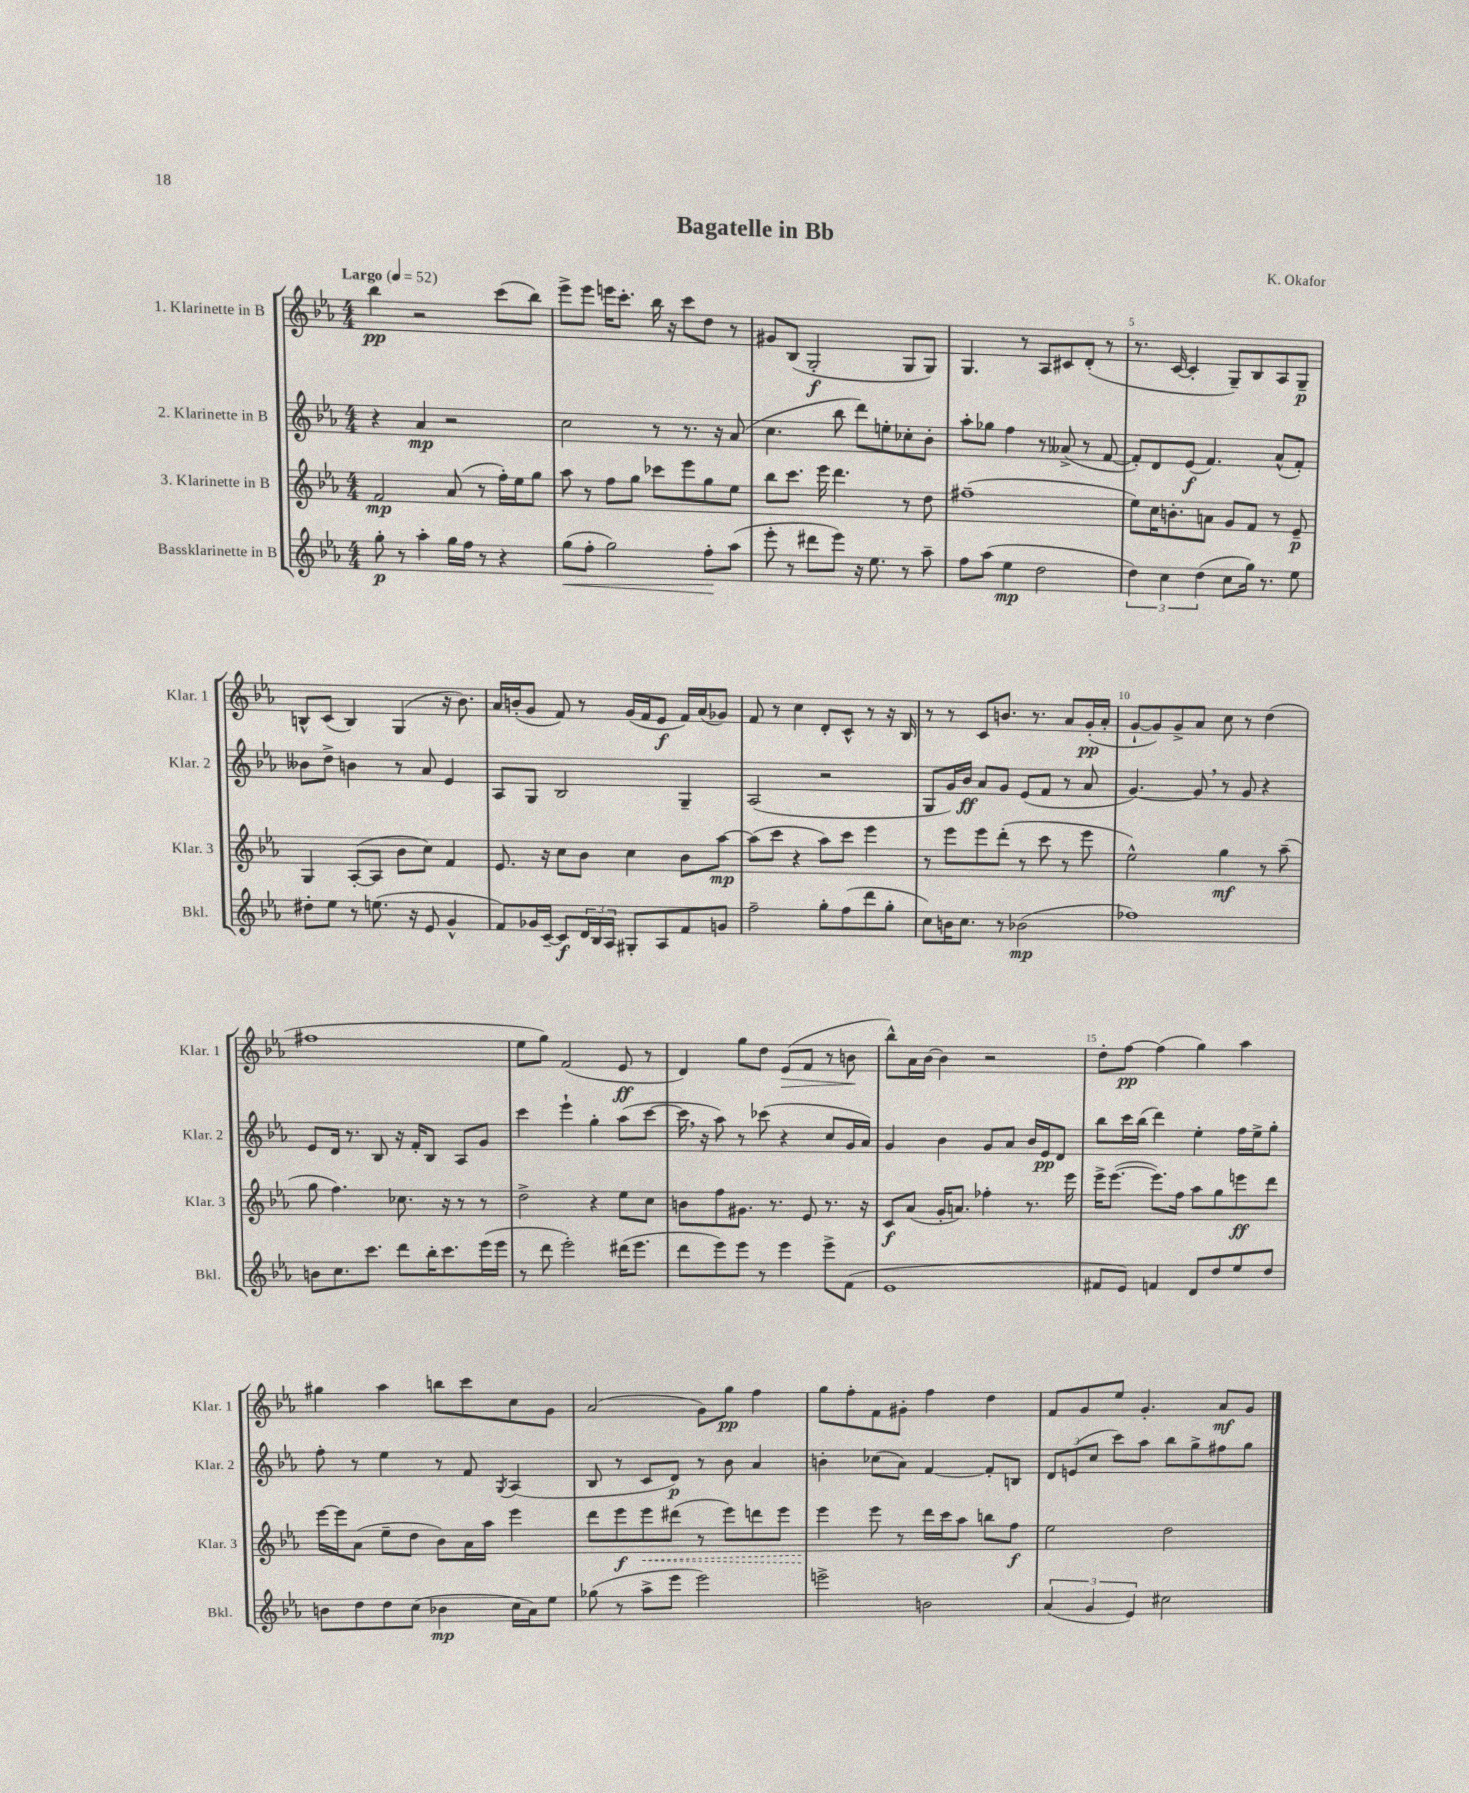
\header { title = "Bagatelle in Bb" composer = "K. Okafor" }
<<
\new StaffGroup <<
\new Staff = "s0" \with { instrumentName = "1. Klarinette in B" shortInstrumentName = "Klar. 1" } {
    \clef treble \key ees \major \numericTimeSignature \time 4/4 \tempo "Largo" 4 = 52
    bes''4\pp r2 c'''8( bes''8) |
    ees'''8-> ees'''8 e'''16 c'''8.-. bes''16 r16 c'''8 d''8 r8 |
    gis'8 bes8( g2-.\f g8 g8) |
    g4. r8 aes8 cis'8 d'8-.( r8 |
    r8. c'16~ c'4-. g8--) bes8 aes8 g8--\p |
    b8-^ c'8( b4) g4( r16 bes'8.) |
    aes'16 b'16-.( g'8 f'8) r8 g'16( f'16 ees'8\f f'16) aes'16( ges'8) |
    f'8 r8 c''4 d'8-. c'8-^ r8 r16 bes16 |
    r8 r8 c'8 b'8. r8. aes'8 g'16-.\pp( aes'16-. |
    g'8~-! g'8) g'8-> aes'8 c''8 r8 d''4( |
    fis''1 |
    ees''8 g''8) f'2( ees'8\ff r8 |
    d'4) g''8 d''8 ees'8\>( f'8 r8 b'8\! |
    bes''8-^) aes'16 bes'16~ bes'4 r2 |
    d''8-. f''8~\pp f''4( g''4) aes''4 |
    gis''4 aes''4 b''8 c'''8 c''8 g'8 |
    aes'2( g'8) g''8\pp f''4 |
    g''8 f''8-. f'8 gis'8-. f''4 d''4 |
    f'8 g'8 ees''8 g'4.-. aes'8\mf g'8 \bar "|." |
}
\new Staff = "s1" \with { instrumentName = "2. Klarinette in B" shortInstrumentName = "Klar. 2" } {
    \clef treble \key ees \major \numericTimeSignature \time 4/4
    r4 aes'4\mp r2 |
    c''2 r8 r8. r16 aes'8( |
    c''4. bes''8 d'''8) e''8-. ces''8-. bes'8-. |
    aes''8-. ges''8 f''4 r8 aeses'8->( r8 f'8~ |
    f'8-.) d'8 ees'8\f( f'4.) aes'8-^( f'8-.) |
    beses'8 d''8-> b'4 r8 aes'8 ees'4 |
    aes8 g8 bes2 g4-- |
    aes2( r2 |
    g8 g'16) bes'16\ff aes'8 g'8 ees'8( f'8 r8 aes'8 |
    g'4.~) g'8 \breathe r8 g'8 r4 |
    ees'8 d'16 r8. bes8 r16 f'16-. bes8 aes8 g'8 |
    c'''4 ees'''4-! g''4-. aes''8( c'''8~ |
    c'''16 \breathe r16 aes''8) r8 ces'''8( r4 c''8 g'16 aes'16) |
    g'4 bes'4 g'8 aes'8 bes'16 ees'16\pp d'8 |
    bes''8 c'''16 bes''16( d'''4) ees''4-. f''16 ees''16-> g''8-. |
    f''8-. r8 ees''4 r8 f'8 \acciaccatura { g8 } aes4( |
    bes8 r8 c'8 d'8\p) r8 bes'8 aes'4 |
    b'4-. ces''8( aes'8) f'4~ f'8-. b8 |
    \tuplet 3/2 { d'8 e'8( c''8 } c'''8) aes''8 bes''8 g''8-> fis''8 g''8 \bar "|." |
}
\new Staff = "s2" \with { instrumentName = "3. Klarinette in B" shortInstrumentName = "Klar. 3" } {
    \clef treble \key ees \major \numericTimeSignature \time 4/4
    f'2\mp aes'8( r8 f''16-.) ees''16 g''8 |
    aes''8 r8 f''8 g''8 ces'''8 ees'''8 g''8 ees''8 |
    bes''8 c'''8. ees'''16 d'''4. r8 d''8 |
    fis''1--( |
    ees''8) c''16 b'8.-. a'8 g'8 f'8 r8 ees'8--\p |
    g4 aes8~-.( aes8 bes'8 c''8) f'4 |
    ees'8. r16 c''8 bes'8 c''4 bes'8 aes''8~\mp |
    aes''8( c'''8 r4 aes''8) c'''8 ees'''4 |
    r8 ees'''8 ees'''8 d'''8-.( r8 c'''8 r8 ees'''8 |
    ees''2-^) g''4\mf r8 aes''8--( |
    g''8 f''4.) ces''8. r16 r8 r8 |
    d''2-> r4 ees''8 c''8 |
    b'8 f''8 gis'8. r8. ees'8 r8. r16 |
    c'8\f aes'8( g'16-. a'8.) fes''4-. r8. ees'''16 |
    ees'''16-> ees'''8.~( ees'''8.) f''16 aes''8 g''8 e'''8\ff d'''8 |
    ees'''16~ ees'''16 aes'8( ees''8-- d''8 bes'8) aes'16 aes''16 ees'''4 |
    d'''8 ees'''8\f \once \override Hairpin.style = #'dashed-line ees'''8\< dis'''8( r8 ees'''8) d'''8 ees'''8 |
    ees'''4\! ees'''8 r8 d'''16 c'''16 aes''8 b''8 f''8\f |
    ees''2 d''2 \bar "|." |
}
\new Staff = "s3" \with { instrumentName = "Bassklarinette in B" shortInstrumentName = "Bkl." } {
    \clef treble \key ees \major \numericTimeSignature \time 4/4
    g''8-.\p r8 aes''4-. g''16 f''16 r8 r4 |
    g''8\<( f''8-. g''2) f''8-.\! aes''8( |
    ees'''8-. r8 dis'''8 ees'''8) r16 ees''8. r8 aes''8-- |
    f''8 aes''8( ees''4\mp d''2 |
    \tuplet 3/2 { d''4) c''4 d''4( } c''8 g''16) r8. ees''8 |
    dis''8-. ees''8 r8 e''8.( r16 ees'8 g'4-^ |
    f'8) ges'16 c'16~-- c'8\f \tuplet 3/2 { d'16 bes16 aes16 } gis8-. aes8 f'8 g'8 |
    f''2-- g''8-. f''8( d'''8 g''8-. |
    c''8) b'16 c''8. r8 bes'2\mp( |
    fes''1) |
    b'8 c''8. c'''8. d'''8 bes''16-. c'''8. ees'''16( ees'''16 |
    r8 d'''8 ees'''2-.) dis'''16( ees'''8. |
    d'''8 ees'''8) ees'''8 r8 ees'''4 ees'''8-> f'8( |
    ees'1 |
    fis'8 ees'8) f'4 d'8 d''8 ees''8 d''8 |
    b'8 d''8 d''8 c''8( bes'4\mp c''16 aes'16) ees''8 |
    ges''8( r8 aes''8-> ees'''8 ees'''2) |
    e'''2-> b'2 |
    \tuplet 3/2 { aes'4( g'4 ees'4) } cis''2 \bar "|." |
}
>>
>>
\layout { \context { \Score \override BarNumber.break-visibility = ##(#f #t #t) barNumberVisibility = #(every-nth-bar-number-visible 5) } }
